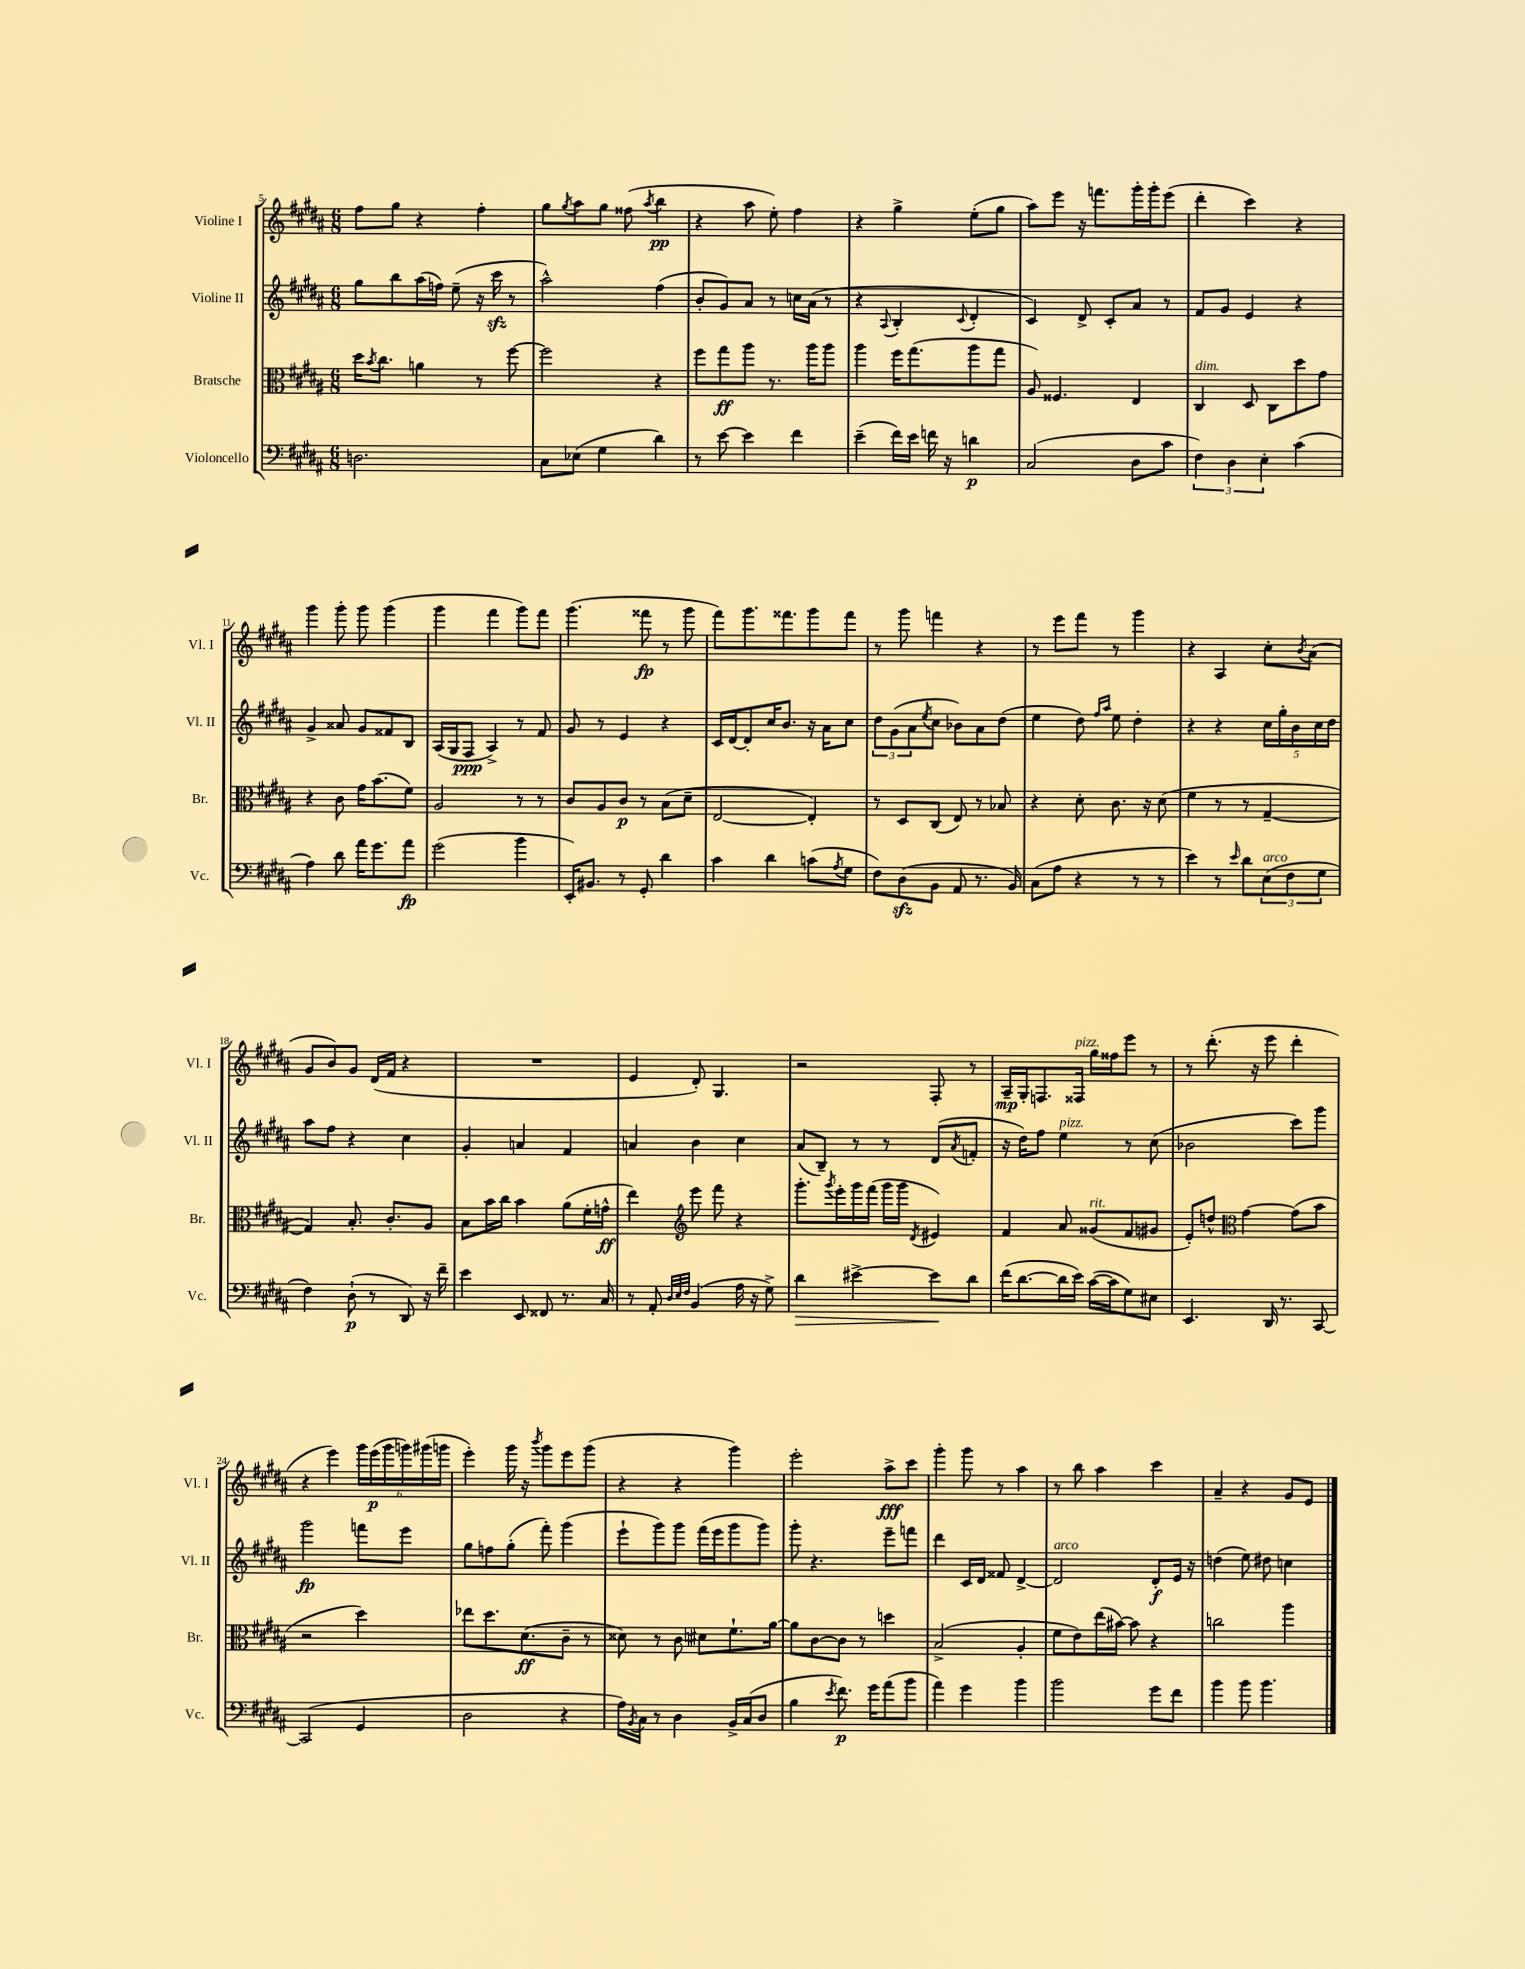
<<
\new StaffGroup <<
\new Staff = "s0" \with { instrumentName = "Violine I" shortInstrumentName = "Vl. I" } {
    \clef treble \key b \major \numericTimeSignature \time 6/8
    fis''8 gis''8 r4 fis''4-. |
    gis''8 \acciaccatura { gis''8 } ais''8 gis''8 fisis''8( \acciaccatura { ais''8 } b''4\pp |
    r4 ais''8 e''8-.) fis''4 |
    r4 gis''4-> e''8-.( gis''8 |
    ais''8) e'''8 r16 f'''8. gis'''16-. gis'''16-. e'''8( |
    dis'''4-. cis'''4) r4 |
    gis'''4 gis'''8-. gis'''8 gis'''4( |
    gis'''4 fis'''4 gis'''8) fis'''8 |
    gis'''4.( fisis'''8\fp r8 gis'''8 |
    fis'''8) gis'''8. fisis'''8. gis'''8 fisis'''8 |
    r8 gis'''8 f'''4 r4 |
    r8 e'''8 fis'''8 r8 gis'''4 |
    r4 ais4 cis''8-. \acciaccatura { b'8 } ais'8( |
    gis'8 b'8) gis'8 dis'16( fis'16 r4 |
    R2. |
    e'4 dis'8-.) gis4. |
    r2 fis8-. r8 |
    ais16--\mp gis16-. f8. fisis16^\markup { \italic "pizz." } gis''16 fisis''16 e'''8 r8 |
    r8 dis'''8.-.( r16 e'''8 dis'''4-. |
    r4 e'''4) \tuplet 6/4 { gis'''16 e'''16\p( gis'''16 g'''16) gis'''16( g'''16 } |
    e'''4-.) gis'''16 r16 \acciaccatura { b'''8 } gis'''8 e'''8 gis'''8( |
    r4 r4 gis'''4) |
    e'''2-. ais''8->\fff cis'''8 |
    gis'''4-. gis'''8 r8 ais''4 |
    r8 b''8 ais''4 cis'''4 |
    ais'4-- r4 gis'8 e'8 \bar "|." |
}
\new Staff = "s1" \with { instrumentName = "Violine II" shortInstrumentName = "Vl. II" } {
    \clef treble \key b \major \numericTimeSignature \time 6/8
    gis''8 b''8 ais''16( f''16) e''8--( r16 cis'''16\sfz r8 |
    ais''2-^) fis''4( |
    b'8-. gis'8) ais'8 r8 c''16 ais'16( r8 |
    r4 \appoggiatura { ais8 } b4-. \appoggiatura { cis'8 } dis'4-. |
    cis'4) dis'8-> cis'8-. ais'8 r8 |
    fis'8 gis'8 e'4 r4 |
    gis'4-> aisis'8 gis'8 fisis'8 b8 |
    ais16( gis16 fis8\ppp ais4->) r8 fis'8 |
    gis'8 r8 e'4 r4 |
    cis'16 dis'16~ dis'8-. cis''16 b'8. r16 ais'16 cis''8 |
    \tuplet 3/2 { dis''8 gis'8( ais'8 } \acciaccatura { e''8 } cis''8 bes'8) ais'8 dis''8( |
    e''4 dis''8) \grace { fis''16 ais''16 } e''8 dis''4-. |
    r4 r4 \tuplet 5/4 { cis''16 gis''16-. b'16 cis''16 dis''16 } |
    ais''8 fis''8 r4 cis''4 |
    gis'4-. a'4 fis'4 |
    a'4 b'4 cis''4 |
    ais'8( b8--) r8 r8 dis'8( \acciaccatura { ais'8 } f'8-. |
    r16 dis''16) fis''8 e''4^\markup { \italic "pizz." } r8 cis''8( |
    bes'2 cis'''8) gis'''8 |
    gis'''2\fp f'''8 e'''8 |
    gis''8 f''8 gis''8-.( fis'''8-.) gis'''4( |
    e'''8-! gis'''8) gis'''8 fis'''16( e'''16 gis'''8 gis'''8) |
    gis'''8-. r4. e'''8-- f'''8 |
    dis'''4 cis'16 dis'16 fisis'8 dis'4~-> |
    dis'2^\markup { \italic "arco" } dis'8-.\f e'16 r16 |
    d''4( e''8) dis''8 c''4 \bar "|." |
}
\new Staff = "s2" \with { instrumentName = "Bratsche" shortInstrumentName = "Br." } {
    \clef alto \key b \major \numericTimeSignature \time 6/8
    dis''16 \acciaccatura { b'8 } cis''8. a'4 r8 fis''8~ |
    fis''2 r4 |
    fis''8 gis''8\ff ais''8 r8. ais''16 ais''8 |
    ais''4 fis''16 gis''8.( ais''8 gis''8 |
    ais8) fisis4. e4 |
    cis4^\markup { \italic "dim." } dis8 cis8 dis''8 gis'8 |
    r4 cis'8 gis'16 b'8.( fis'8) |
    ais2 r8 r8 |
    cis'8 ais8 cis'8\p r8 b8( dis'8-- |
    e2~ e4-.) |
    r8 dis8 cis8( e8) r8 bes8 |
    r4 dis'8-. cis'8. r16 dis'8( |
    fis'4 r8 r8 gis4~-- |
    gis4) b8.-. cis'8.-. ais8 |
    b8 b'16 cis''16 b'4 ais'8( fis'16-. g'16-^\ff |
    e''4) \clef treble e'''8 fis'''8 r4 |
    gis'''8.-. \acciaccatura { gis'''8 } e'''16-. gis'''16 fis'''16( gis'''16 gis'''16 \acciaccatura { dis'8 } eis'4) |
    fis'4 ais'8 gisis'8^\markup { \italic "rit." }( fis'8 gis'8 |
    e'8-.) d''8-^ \clef alto gis'4~ gis'8( b'8 |
    r2 dis''4) |
    ees''8 dis''8. dis'8.\ff( cis'8-- r8 |
    disis'8) r8 cis'8 dis'8 fis'8.-! ais'16~ |
    ais'8 cis'8~ cis'8 r8 d''4 |
    b2->( ais4-. |
    fis'8 e'8) e''16( bis'16~) bis'8 r4 |
    c''2 ais''4 \bar "|." |
}
\new Staff = "s3" \with { instrumentName = "Violoncello" shortInstrumentName = "Vc." } {
    \clef bass \key b \major \numericTimeSignature \time 6/8
    d2. |
    cis8 ees8( gis4 dis'4) |
    r8 e'8~ e'4 fis'4 |
    e'4--( fis'16) e'16 f'16 r16 d'4\p |
    cis2( dis8 cis'8 |
    \tuplet 3/2 { fis4) dis4 e4-. } cis'4( |
    ais4) dis'8 ais'16 gis'8. ais'8\fp |
    gis'2( b'4 |
    e,16-.) bis,8. r8 gis,8-. dis'4 |
    cis'4 dis'4 c'8( \acciaccatura { ais8 } gis8 |
    fis8) dis8\sfz( b,8 ais,8 r8. b,16) |
    cis8( ais8 r4 r8 r8 |
    e'4) r8 \grace { e'16 } dis'8 \tuplet 3/2 { e8^\markup { \italic "arco" }( fis8 gis8 } |
    fis4) dis8-!\p( r8 dis,8) r16 fis'16-- |
    e'4 e,8 fisis,8 r8. cis16 |
    r8 ais,8-. \grace { dis32 e32 fis32 } b,4( ais16 r16 gis8->) |
    dis'4\> eis'4~-> eis'8\! dis'8 |
    fis'16( dis'8.~ dis'16 e'16) cis'16~( cis'16 gis8) eis8 |
    e,4. dis,16 r8. cis,8~ |
    cis,2( gis,4 |
    dis2 r4 |
    ais16) \acciaccatura { b,8 } cis16 r8 dis4 b,16-> cis16( dis8 |
    b4 \acciaccatura { e'8 } fis'8.\p) gis'16 ais'8( b'8 |
    ais'4) gis'4 b'4 |
    b'2 gis'8 fis'8 |
    b'4 b'8 b'4. \bar "|." |
}
>>
>>
\layout { \context { \Score currentBarNumber = #5 } }
